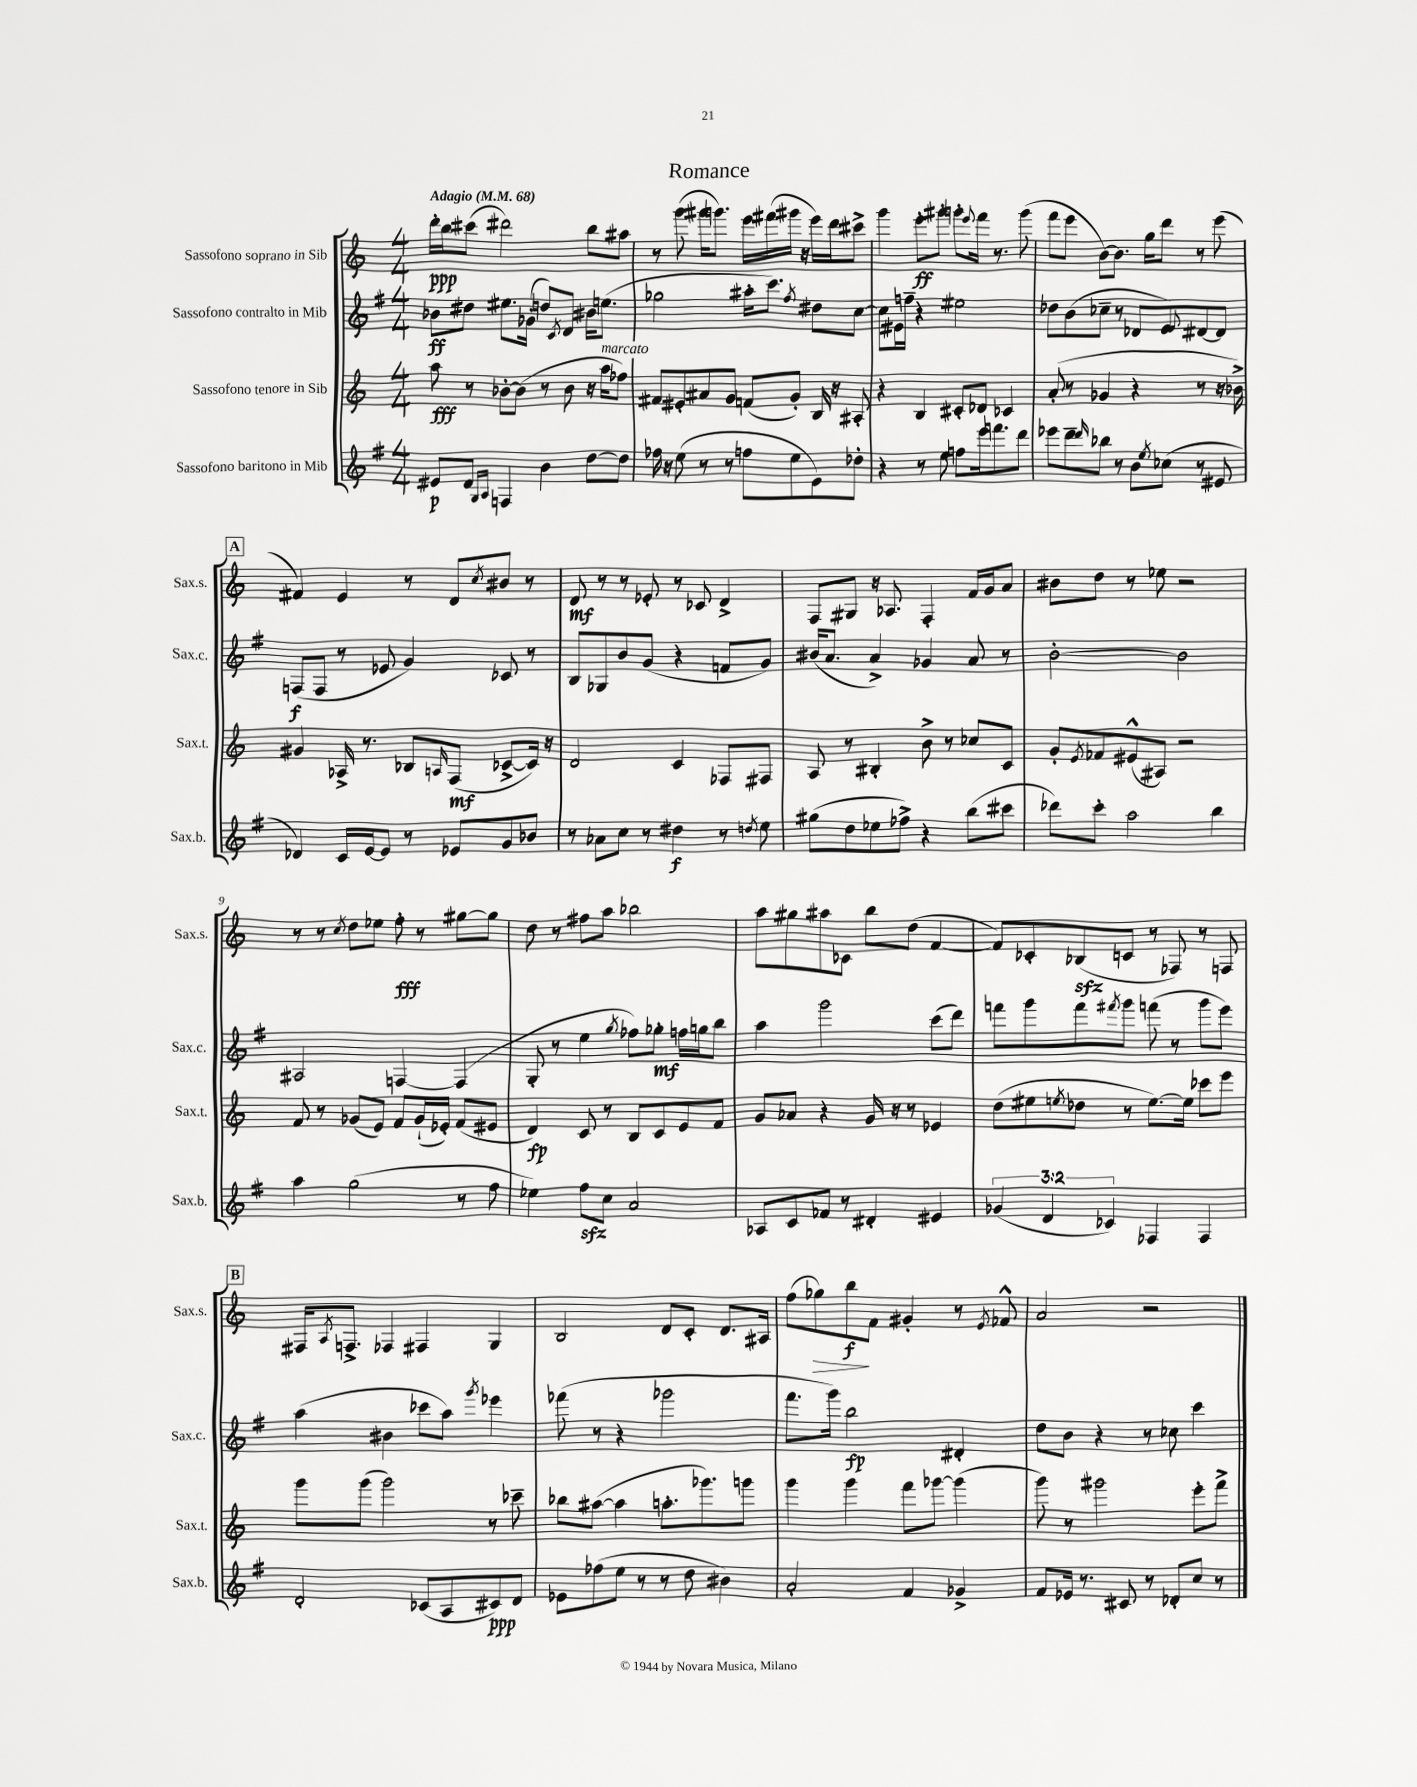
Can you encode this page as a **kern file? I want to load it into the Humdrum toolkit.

**kern	**kern	**kern	**kern
*staff4	*staff3	*staff2	*staff1
*clefG2	*clefG2	*clefG2	*clefG2
*k[f#]	*k[]	*k[f#]	*k[]
*M4/4	*M4/4	*M4/4	*M4/4
*MM68	*MM68	*MM68	*MM68
8e#/L	8aa\	8b-\L	16ddd'\LL
.	.	.	16bb\J
8d/J	8r	8dd#\J	(8ccc#\J
16qqG/LL	.	.	.
16qqA/JJ	.	.	.
4F/	[8b-'\L	8.ee#\L	2ddd#\)
.	(8b-\]J	.	.
.	.	(16g-'\Jk	.
4b\	8r	8dd/L)	.
.	.	8qc/	.
.	8b-\	8d/J	.
[8dd\L	16r	16b#\LK	8bb\L
.	16aa\LK	(8.ee\J	.
8dd\]J	8ff-\J)	.	8aa#\J
=	=	=	=
16ff-\	8f#/L	2gg-\	8r
16r	.	.	.
(8ee\	8e#'/	.	(8ggg\
8r	8a#/	.	16ggg#\LK
.	.	.	8.ggg\J)
8r	8g/J	.	.
8ff\L	(8f/L	16aa#'\LK	16eee\LL
.	.	8.ccc\J)	(16fff#\
8ee\	8g'/J)	.	16ggg#\JJ
.	.	.	16r
.	.	8qff#/	.
8e\)	16B/	8dd#\L	16eee\LL)
.	16r	.	16ddd\J
8dd-'\J	8A#'/	[8cc\J	8ccc#^\J
=	=	=	=
4r	4r	8cc\]L	4ggg\
.	.	16e#\L	.
.	.	16ff~\JJ	.
8r	4B/	4r	8eee'\L
8ee\	.	.	8ggg#'\J
8ff\L	8c#'/L	2ee#\	8ggg'\L
.	.	.	8qqeee/
16eee\k	8d-/J	.	16fff\Jk
8.fff\	.	.	8.r
.	4c-/	.	.
8ddd\J	.	.	(8ggg\
=	=	=	=
8eee-\L	(8a'/	8dd-\L	8fff\L
8ddd~\	8r	(8b\	8eee\J
16qqddd/	.	.	.
8bb-\J	4g-/	8cc-~\J	[8b\L)
8r	.	8r	8.b\]J
8b\L	4r	8d-/L	.
.	.	.	16gg\LK
8qee/	.	.	.
(8cc-\J	.	8e/)	8ddd\J
.	.	8qqe/	.
8r	8r	[8d#/	8r
8e#/	16r	8d#/]J	(8eee\
.	16b-^\)	.	.
=	=	=	=
4d-/)	4g#/	(8F/L	4f#/)
.	.	8F/J	.
16c/LL	16A-^/	8r	4e/
[16e/J	8.r	.	.
8e/]J	.	8e-/	.
8r	8B-/L	4g/)	8r
.	16qqA/	.	.
8e-/L	(8F/J	.	8d/L
.	.	.	8qcc/
8g/	[8c-^/L	8c-/	8b#/J
8b-/J	16c-/]Jk)	8r	8r
.	16r	.	.
=	=	=	=
8r	2d/	8B/L	8d/
8a-\L	.	8G-/	8r
8cc\J	.	8b/	8r
8r	.	(8g/J	8e-'/
4dd#\	4c/	4r	8r
.	.	.	8c-/
8r	8F-/L	8f/L	4d^/
8qdd/	.	.	.
8ee\	8F#/J	8g/J)	.
=	=	=	=
(8gg#\L	8A/	(16b#/LK	8F/L
.	.	8.a/J	.
8dd\	8r	.	8G#/J
8ee-\	4B#'/	4a^/)	16r
.	.	.	8.A-/
8ff-^\J)	.	.	.
4r	8b^\	4g-/	4F'/
.	8r	.	.
(8bb\L	8cc-/L	8a/	16f/LL
.	.	.	16g/J
8ccc#\J	8c/J	8r	8a/J
=	=	=	=
8ddd-\L)	8g'/L	[2b'\	8b#\L
.	8qe/	.	.
8ccc'\J	8f-/	.	8dd\J
2aa\	(8e#^^/	.	8r
.	8A#/J)	.	8ee-\
.	2r	2b\]	2r
4bb\	.	.	.
=	=	=	=
4aa\	8f/	2A#/	8r
.	8r	.	8r
.	.	.	8qcc/
(2gg\	(8g-/L	.	8dd\L
.	8e/J)	.	8ee-\J
.	8f/L	[4F/	8ff'\
.	(16g-`/L	.	8r
.	16e-'/JJ)	.	.
8r	(8f/L	(4F/]	[8gg#\L
8ff#\	8e#/J	.	8gg#\]J
=	=	=	=
4ee-\)	4d/)	8G'/	8dd\
.	.	8r	8r
8ff#\L	8c/	4ee\	8ff#\L
8cc\J	8r	.	8aa\J
.	.	8qgg/	.
2a/	8B/L	8ff-\L)	2bb-\
.	8c/	8gg-'\J	.
.	8e/	16ff\LL	.
.	.	16gg\J	.
.	8f/J	8bb\J	.
=	=	=	=
8A-/L	8g/L	4aa\	8aa\L
8c/	8a-/J	.	8gg#\
8f-/J	4r	2ggg\	8aa#\
8r	.	.	8c-\J
4d#'/	16g/	.	8bb\L
.	16r	.	.
.	8r	.	(8dd\J
4e#/	4e-/	(8ccc\L	[4f/
.	.	8ddd\J)	.
=	=	=	=
(6g-/	(8dd\L	8fff\L	8f/]L)
.	8ee#\	8ggg\	8c-'/
6d/	.	.	.
.	8qee/	.	.
.	8dd-\J	8fff\	(8B-/
6c-/)	.	.	.
.	.	8qfff#/	.
.	8r	8ggg\J	8c/J
4F-/	[8.ee\L)	(8fff\	8r
.	.	8r	8F-/)
.	16ee\]Jk	.	.
4F-/	8ccc-\L	8ggg\L	8r
.	8eee\J	8eee\J)	8F/
=	=	=	=
2d'/	8ggg\L	(4aa\	16F#/LK
.	.	.	8qA/
.	.	.	8.F^/J
.	(8ggg\J	.	.
.	2ggg\)	4b#\	4F-/
(8c-/L	.	8ccc-\L	4F#/
8A/	.	8aa\J)	.
.	.	8qggg/	.
8c#/)	8r	4eee-\	4G/
8d/J	8ccc-~\	.	.
=	=	=	=
8e-\L	8bb-\L	(8fff-\	2B/
(8ff-\	([8aa#\J	8r	.
8ee\J	4aa#\]	4r	.
8r	.	.	.
8r	8.aa'\L	2ggg-\	8d/L
8dd\	.	.	8c'/J
.	8.ggg-\)	.	.
4b#\)	.	.	8.d/L
.	8ggg\J	.	.
.	.	.	16A#/Jk
=	=	=	=
2a'/	4ggg\	8.fff#\L	(8ff\L
.	.	.	8gg-\)
.	.	16ggg\Jk)	.
.	4ggg\	2bb\	8bb\
.	.	.	8f\J
4f#/	8fff\L	.	4g#'/
.	[8ggg-\J	.	.
4g-^/	(4ggg-\]	4d#'/	8r
.	.	.	8qe/
.	.	.	8f-^^/
=	=	=	=
8f#/L	8ggg\)	8dd\L	2a/
16e-/Jk	8r	8b\J	.
8.r	.	.	.
.	2ggg#\	4r	.
8c#/	.	.	.
8r	.	8r	2r
8d-'/L	.	8cc-\	.
8cc/J	8eee'\L	4ccc\	.
8r	8fff^\J	.	.
==	==	==	==
*-	*-	*-	*-
